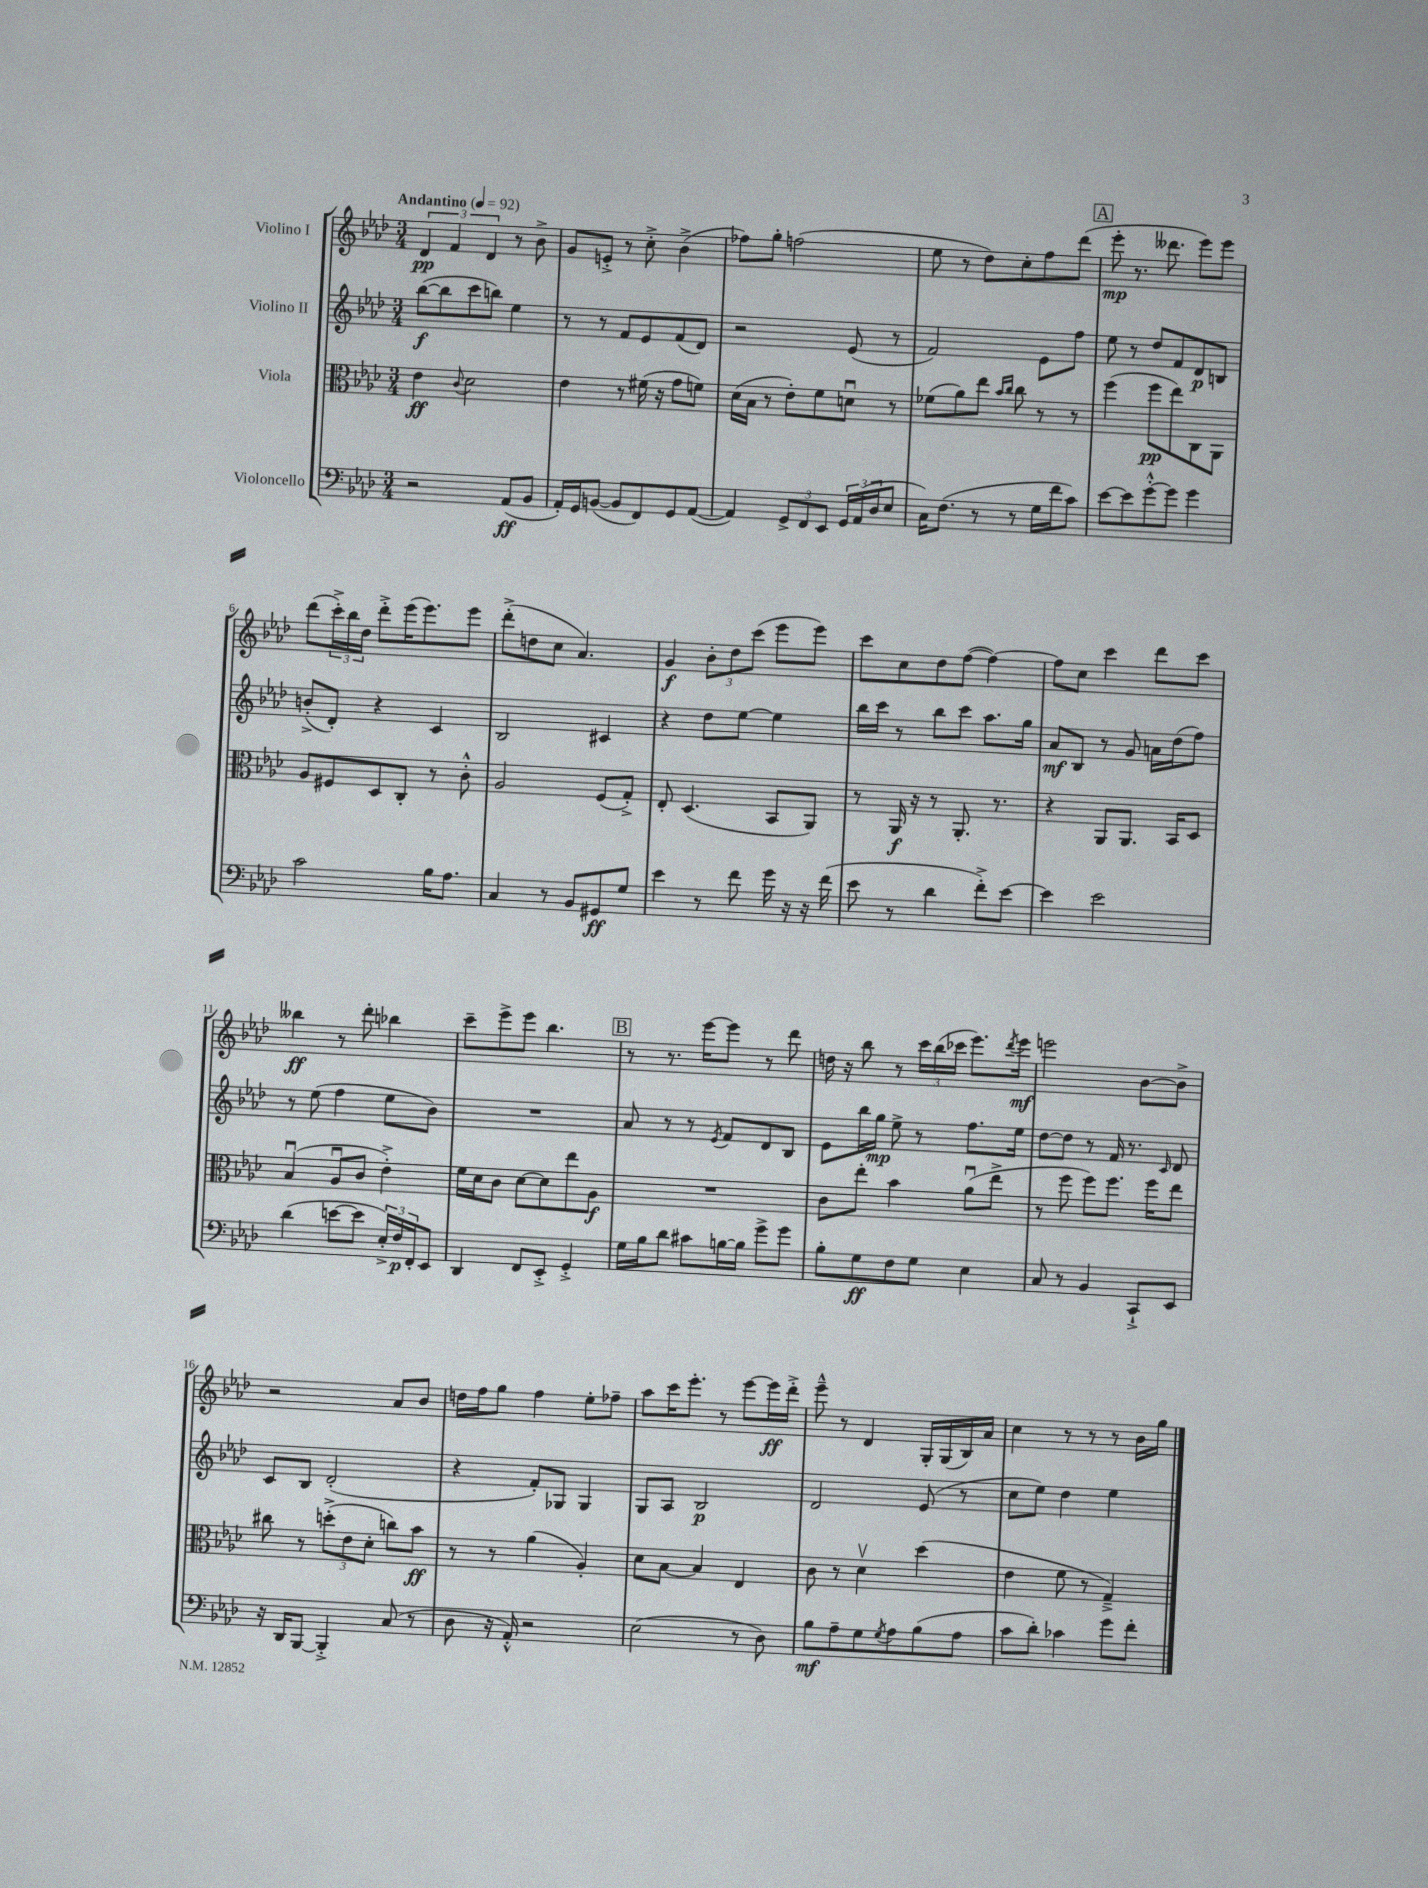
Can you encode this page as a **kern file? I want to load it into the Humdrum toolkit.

**kern	**kern	**kern	**kern
*staff4	*staff3	*staff2	*staff1
*clefF4	*clefC3	*clefG2	*clefG2
*k[b-e-a-d-]	*k[b-e-a-d-]	*k[b-e-a-d-]	*k[b-e-a-d-]
*M3/4	*M3/4	*M3/4	*M3/4
*MM92	*MM92	*MM92	*MM92
2r	4e-	([8bb-	6d-
.	.	8bb-]	.
.	.	.	6f
.	8qqc	.	.
.	2d-	8ccc	.
.	.	.	6d-
.	.	8bb)	.
(8AA-	.	4ee-	8r
8BB-	.	.	8b-^
=	=	=	=
16AA-')	4e-	8r	8g
16GG	.	.	.
([8BB	.	8r	8e'^
8BB]	8r	8f	8r
8FF)	(16f#	8e-	8cc'^
.	16r	.	.
8GG	8g	(8f	(4b-^
([8AA-	8f)	8d-)	.
=	=	=	=
4AA-])	(16d-	2r	8ff-)
.	16B-	.	.
.	8r	.	8gg'
12GG^	8e-')	.	(2ff
12FF	.	.	.
.	8f	.	.
12EE-	.	.	.
24GG	8du	(8e-	.
(24AA-	.	.	.
24D-	.	.	.
8E-	8r	8r	.
=	=	=	=
16C)	(8f-	2f)	8ee-
(8.F	.	.	.
.	8a-)	.	8r
8r	8ee-	.	8dd-)
.	16qqb-	.	.
.	16qqcc	.	.
8r	8cc	.	8cc'
16G	8r	8e-	8ff
16f	.	.	.
8c)	8r	8ff	(8ddd-
=	=	=	=
[8e-	(4ff	8ee-	8eee-'
8e-]	.	8r	8.r
[8g'^^	8ff	8dd-	.
.	.	.	8.ddd--
8g]	8ee-)	8f	.
4g	8C	8d-	8eee-)
.	8AA-	8B	8eee-
=	=	=	=
2c	8A-	(8b'^	(8ddd-
.	8F#	8d-')	24ccc'^)
.	.	.	24bb-
.	.	.	24dd-
.	8D-	4r	8ddd-'^
.	8C'	.	(16eee-
.	.	.	8.eee-)
16B-	8r	4c	.
8.A-	.	.	.
.	8c'^^	.	8eee-
=	=	=	=
4C	2A-	2B-	(8ddd-'^
.	.	.	8dd
8r	.	.	8cc
8BB-	.	.	4.a-)
8GG#	(8F	4c#	.
8G	8G'^)	.	.
=	=	=	=
4e-	8E-'	4r	4g
.	(4.D-	.	.
8r	.	8dd-	12b-'
.	.	.	12dd-
8f	.	[8ee-	.
.	.	.	(12ccc
16g	8BB-	4ee-]	8eee-
16r	.	.	.
16r	8AA-)	.	8eee-)
(16f	.	.	.
=	=	=	=
8e-	8r	16bb-	8ccc
.	.	16ccc	.
8r	16AA-	8r	8cc
.	16r	.	.
4d-	8r	8bb-	8dd-
.	8.AA-'	8ccc	([8ff
8f'^)	.	8.aa-	4ff_)
.	8.r	.	.
[8e-	.	.	.
.	.	16gg	.
=	=	=	=
4e-]	4r	8a-	8ff]
.	.	8B-	8cc
2e-	8AA-	8r	4ccc
.	8.AA-	8g	.
.	.	16a	8ddd-
.	16BB-	(16dd-	.
.	8D-	8ff)	8ccc
=	=	=	=
(4d-	(4B-u	8r	4bb--
.	.	(8ee-	.
[8e	8A-u	4ff	8r
8e]	8c	.	8ddd-'
24E-'^)	4e-'^)	8ee-	4bb-
24F	.	.	.
24FF'	.	.	.
8EE-	.	8b-)	.
=	=	=	=
4DD-	16f	2.r	8ccc~
.	16d-	.	.
.	8c	.	8eee-^
8FF	[8d-	.	8eee-
8EE-'^	8d-]	.	4.bb-
4GG'^	8ee-	.	.
.	8A-	.	.
=	=	=	=
16G	2.r	8a-	8r
16B-	.	.	.
8d-	.	8r	8.r
8c#	.	8r	.
.	.	.	[16eee-
.	.	8qe-	.
[16B	.	8f	8eee-]
16B]	.	.	.
8g^	.	8d-	8r
8g	.	8B-	8ddd-
=	=	=	=
8B-'	8c	8e-	16dd
.	.	.	16r
8G	8ee-'	16bb-	8bb-
.	.	16gg	.
8F	4b-	8ee-^	8r
8G	.	8r	24ccc
.	.	.	(24bb-
.	.	.	24ccc-
4E-	(8a-u	8.ff	8.eee-)
.	8ee-^	.	.
.	.	.	8qddd-
.	.	16ee-	16eee-
=	=	=	=
8C	8r	[8dd-	2eee
8r	8ff	8dd-]	.
4BB-	8ff)	8r	.
.	8.ff	16f	.
.	.	8.r	.
8CC`^	.	.	[8b-
.	16ff	.	.
.	.	16qqc	.
8EE-	8ee-	8d-	8b-^]
=	=	=	=
16r	8cc#	8c	2r
16DD-	.	.	.
[8BBB-	8r	8B-	.
4BBB-'^]	(12dd'^	(2d-'	.
.	12e-	.	.
.	12d-'	.	.
(8C	8cc)	.	8a-
8r	8b-	.	8b-
=	=	=	=
8D-	8r	4r	16dd
.	.	.	16ff
16r	8r	.	8gg
16AA-'^^)	.	.	.
2r	(4a-	8f')	4ff
.	.	8G-	.
.	4A-')	4G-	8ee-'
.	.	.	8ff-~
=	=	=	=
(2E-	8d-	8G	8aa-
.	[8B-	8A-	16ccc
.	.	.	8.eee-'
.	4B-]	2B-	.
.	.	.	8r
8r	4E-	.	[8eee-
8D-)	.	.	16eee-]
.	.	.	16ddd-'^
=	=	=	=
8B-	8c	2d-	8eee-~^^
8A-~	8r	.	8r
8G	4d-v	.	4d-
8qG	.	.	.
8A-	.	.	.
(8B-	(4dd-	(8e-	16G'
.	.	.	(16G
8A-	.	8r	16B-)
.	.	.	16a-
=	=	=	=
8c	4e-	8cc	4cc
8d-')	.	8ee-)	.
4c-	8f	4dd-	8r
.	8r	.	8r
8g	4G~^)	4ee-	8r
8f'	.	.	16b-
.	.	.	16gg
==	==	==	==
*-	*-	*-	*-
